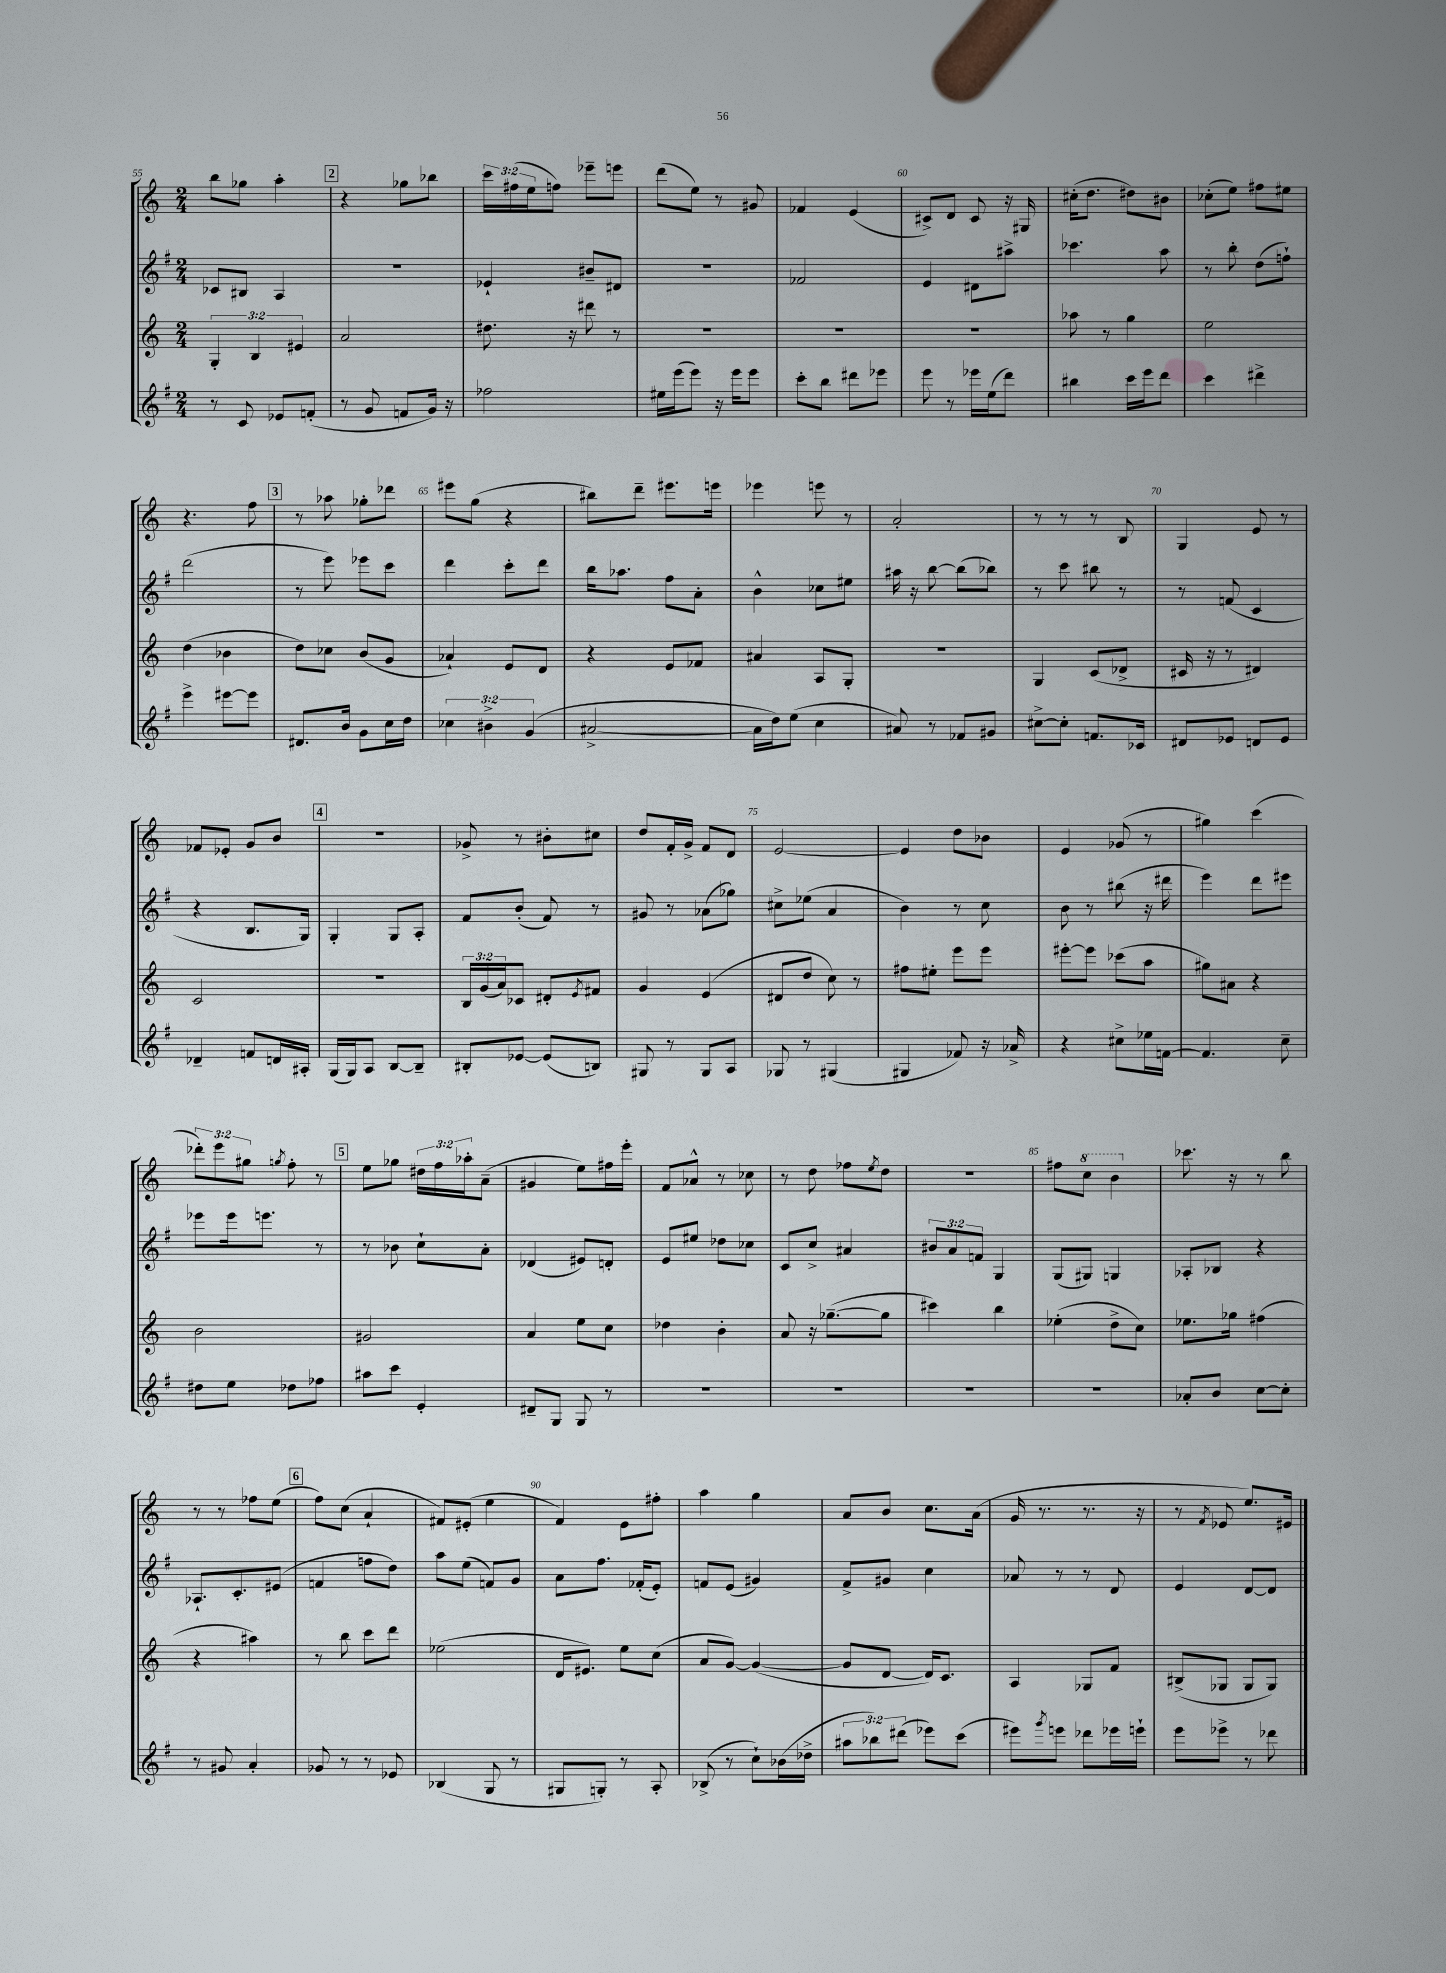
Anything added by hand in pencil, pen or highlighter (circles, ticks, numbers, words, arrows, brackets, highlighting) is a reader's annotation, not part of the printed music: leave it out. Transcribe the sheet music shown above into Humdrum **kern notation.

**kern	**kern	**kern	**kern
*staff4	*staff3	*staff2	*staff1
*clefG2	*clefG2	*clefG2	*clefG2
*k[f#]	*k[]	*k[f#]	*k[]
*M2/4	*M2/4	*M2/4	*M2/4
8r	6G'	8c-	8bb
8c	.	8B#	8gg-
.	6B	.	.
8e-	.	4A	4aa'
.	6e#	.	.
(8f'	.	.	.
=	=	=	=
8r	2a	2r	4r
8g	.	.	.
8f	.	.	8gg-
16g)	.	.	8bb-
16r	.	.	.
=	=	=	=
2ff-	8.dd#	4e-`	24ccc
.	.	.	(24ff#
.	.	.	24ee
.	.	.	8ff)
.	16r	.	.
.	8ddd#	8b#~	8eee-~
.	8r	8d#	8eee
=	=	=	=
16ee#	2r	2r	(8ddd
(16eee	.	.	.
8eee)	.	.	8ee)
16r	.	.	8r
16eee	.	.	.
8eee	.	.	8g#
=	=	=	=
8ccc'	2r	2f-	4f-
8bb	.	.	.
8ddd#	.	.	(4e
8eee-	.	.	.
=	=	=	=
8eee	2r	4e	8c#^)
8r	.	.	8d
16eee-	.	8d#	8c#
(16ee	.	.	.
8ddd)	.	8aa#^	16r
.	.	.	16G#
=	=	=	=
4bb#	8aa-	4.ccc-	(16cc#'
.	.	.	8.dd
.	8r	.	.
16ccc	4gg	.	8dd#)
16eee	.	.	.
8ddd	.	8aa	8b#
=	=	=	=
4ccc	2ee	8r	(8cc-'
.	.	8bb'	8ee)
4ddd#^	.	(8dd	8ff#
.	.	8ff`)	8ee#
=	=	=	=
4eee^	(4dd	(2ddd	4.r
[8eee#	4b-	.	.
8eee#]	.	.	8ff
=	=	=	=
8.d#	8dd)	8r	8r
.	8cc-	8eee)	8aa-
16b	.	.	.
8g	(8b	8eee-	8gg-'
16cc	8g	8ccc	8ddd-
16dd	.	.	.
=	=	=	=
6cc-	4a-`)	4ddd	8eee#
.	.	.	(8gg
6b#^	.	.	.
.	8e	8ccc'	4r
(6g	.	.	.
.	8d	8ddd	.
=	=	=	=
[2a#^	4r	16bb	8bb#)
.	.	8.aa-	.
.	.	.	8ddd~
.	8e	8ff#	8.eee#
.	8f-	8a'	.
.	.	.	16eee
=	=	=	=
16a#]	4a#	4b^^	4eee-
16dd)	.	.	.
(8ee	.	.	.
4cc	8A	8cc-	8eee
.	8G'	8ee#	8r
=	=	=	=
8a#)	2r	16aa#	2a'
.	.	16r	.
8r	.	[8bb	.
8f-	.	(8bb]	.
8g#	.	8bb-)	.
=	=	=	=
[8cc#^	4G	8r	8r
8cc#']	.	8ccc	8r
8.f	(8c	8bb#	8r
.	8d-^	8r	8B
16c-	.	.	.
=	=	=	=
8d#	16c#	8r	4G
.	16r	.	.
8e-	8r	(8f	.
8d	4d#)	4c	8e
8e-	.	.	8r
=	=	=	=
4d-~	2c	4r	8f-
.	.	.	8e-'
8f	.	8.B	8g
16d	.	.	8b
16A#'	.	16G)	.
=	=	=	=
(16G	2r	4G'	2r
16G)	.	.	.
8A	.	.	.
[8B	.	8G	.
8B~]	.	8A'	.
=	=	=	=
8B#'	24B	8f#	8g-^
.	(24g	.	.
.	24a)	.	.
[8e-	8c-	(8b'	8r
(8e-]	8d#'	8f#)	8b#'
.	8qe	.	.
8B)	8f#	8r	8cc#
=	=	=	=
8G#	4g	8g#	8dd
8r	.	8r	16f'
.	.	.	16g^
8G#	(4e	(8a-	8f
8A	.	8gg-)	8d
=	=	=	=
8G-	8d#	8cc#^	[2e
8r	8dd	(8ee-	.
(4G#	8cc)	4a	.
.	8r	.	.
=	=	=	=
4G#	8ff#	4b)	4e]
.	8ee#'	.	.
8f-)	8eee	8r	8dd
16r	8eee	8cc	8b-
16a-^	.	.	.
=	=	=	=
4r	[8eee#'	8b	4e
.	8eee#]	8r	.
8cc#^	(8ccc-	(8bb#	(8g-
16ee-	8aa	16r	8r
[16f	.	16ddd#	.
=	=	=	=
4.f]	8gg#)	4eee)	4gg#)
.	8a#	.	.
.	4r	8ddd	(4ccc
8cc~	.	8eee#	.
=	=	=	=
8dd#	2b	8eee-	12ddd-')
.	.	.	12eee
8ee	.	16eee-	.
.	.	.	12gg#
.	.	8.eee	.
.	.	.	8qgg
8dd-	.	.	8ff'
8ff-	.	8r	8r
=	=	=	=
8aa#	2g#	8r	8ee
8ccc	.	8b-	8gg-
4e'	.	8cc`	24dd#
.	.	.	24ff
.	.	.	24aa-'
.	.	8a'	(8a~
=	=	=	=
8d#~	4a	(4d-	4g#
8G	.	.	.
8G	8ee	8e#)	8ee)
8r	8cc	8d'	16ff#
.	.	.	16eee'
=	=	=	=
2r	4dd-	8e	8f
.	.	8ee#	8a-^^
.	4b'	8dd-	8r
.	.	8cc-	8cc-
=	=	=	=
2r	8a	8c	8r
.	16r	8cc^	8dd
.	([8.gg-~	.	.
.	.	4a#	8ff-
.	.	.	8qee
.	8gg-]	.	8dd
=	=	=	=
2r	4ccc#)	12b#	2r
.	.	12a	.
.	.	12f	.
.	4bb	4G	.
=	=	=	=
2r	(4ee-'	(8G	8ff#
.	.	8G#)	8ccc
.	8dd^	4G	4bb
.	8cc)	.	.
=	=	=	=
8a-'	8.ee-	8A-'	8.ccc-
8b	.	8B-	.
.	16gg-	.	16r
[8cc	(4ff#	4r	8r
8cc']	.	.	8bb
=	=	=	=
8r	4r	8.A-`	8r
8g#	.	.	8r
.	.	8.c'	.
4a'	4aa#)	.	8ff-
.	.	(8e#	(8ee
=	=	=	=
8g-	8r	4f	8ff)
8r	8bb	.	(8cc
8r	8ccc	8ff	4a`
8e-	8ddd	8dd)	.
=	=	=	=
(4B-	(2ee-	8aa	8f#)
.	.	(8ee	(8e#'
8G	.	8f)	4ee
8r	.	8g	.
=	=	=	=
8G#	16d	8a	4f)
.	8.e#)	.	.
8G')	.	8.ff#	.
8r	8ee	.	8e
.	.	(16f-'	.
8A'	(8cc	8e')	8ff#'
=	=	=	=
(8B-^	8a	8f	4aa
8r	[8g)	(8e	.
8cc`)	(4g_	4g#)	4gg
(16b-	.	.	.
16dd-^	.	.	.
=	=	=	=
12aa#	8g]	8f#^	8a
12bb-)	.	.	.
.	[8d	8g#	8b
(12ddd#	.	.	.
8eee-)	16d])	4cc	8.cc
.	8.c	.	.
(8ccc	.	.	.
.	.	.	(16a
=	=	=	=
8eee#)	4A	8a-	16g
.	.	.	8.r
8qggg	.	.	.
8eee	.	8r	.
8ddd-	8G-	8r	8.r
16eee-	8f	8d	.
16eee`	.	.	16r
=	=	=	=
8eee	(8B#^	4e	8r
.	.	.	8qf
8eee-^	8G-	.	8e-
8r	8G-	[8d	8.ee)
8ddd-	8G-)	8d]	.
.	.	.	16e#
==	==	==	==
*-	*-	*-	*-
